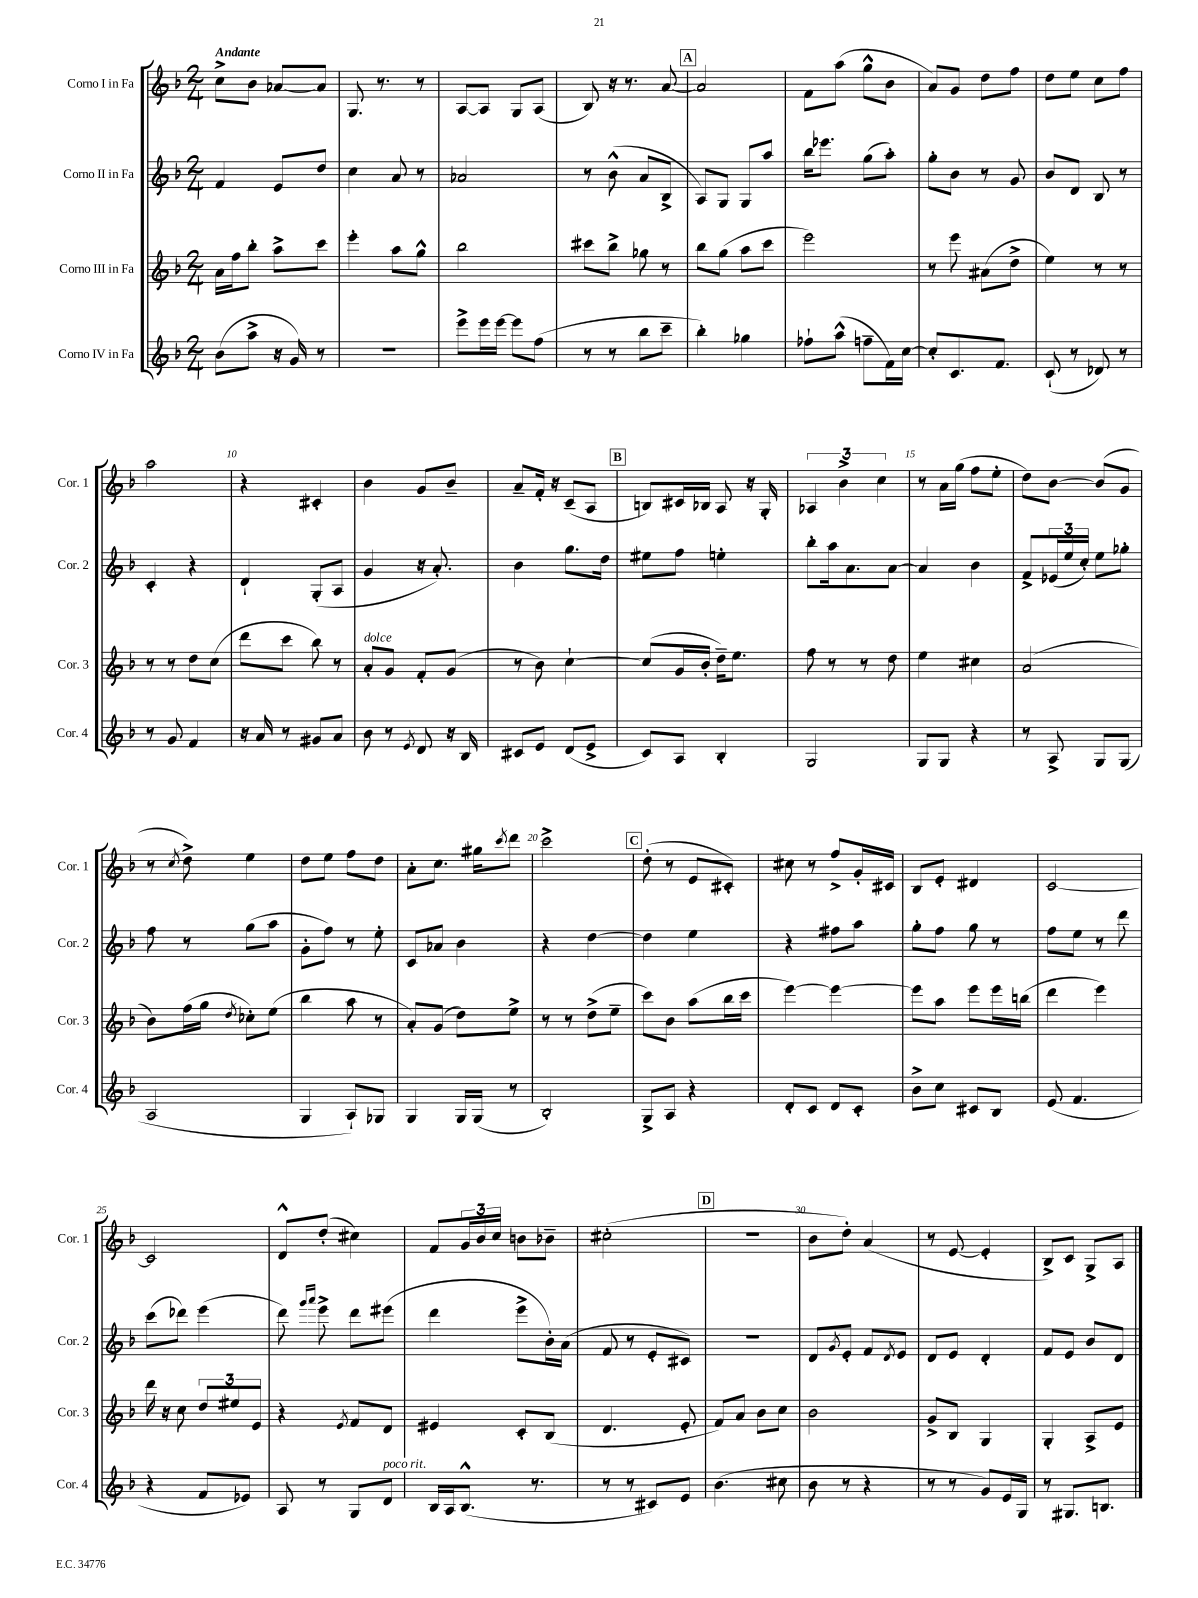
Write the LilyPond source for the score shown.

<<
\new StaffGroup <<
\new Staff = "s0" \with { instrumentName = "Corno I in Fa" shortInstrumentName = "Cor. 1" } {
    \clef treble \key f \major \numericTimeSignature \time 2/4 \tempo "Andante"
    c''8-> bes'8 aes'8~ aes'8 |
    g8. r8. r8 |
    a8~ a8 g8 a8( |
    bes8) r16 r8. a'8~ |
    \mark \markup { \box "A" } a'2 |
    f'8 a''8( g''8-^ bes'8 |
    a'8) g'8 d''8 f''8 |
    d''8 e''8 c''8 f''8 |
    a''2 |
    r4 cis'4-. |
    bes'4 g'8 bes'8-- |
    a'8-- f'16-. r16 c'8--( a8 |
    \mark \markup { \box "B" } b8) cis'16 bes16 a8 r16 g16-. |
    \tuplet 3/2 { aes4 bes'4-> c''4 } |
    r8 a'16 g''16( f''8 e''8-. |
    d''8) bes'8~ bes'8( g'8 |
    r8 \acciaccatura { c''8 } d''8->) e''4 |
    d''8 e''8 f''8 d''8 |
    a'8-. c''8. gis''16 \acciaccatura { c'''8 } d'''8 |
    c'''2-> |
    \mark \markup { \box "C" } d''8-.( r8 e'8 cis'8-.) |
    cis''8 r8 f''8-> g'16-. cis'16 |
    bes8 e'8-. dis'4 |
    c'2~ |
    c'2 |
    d'8-^ d''8-.( cis''4) |
    f'8 \tuplet 3/2 { g'16 bes'16 c''16 } b'8 bes'8-- |
    cis''2-.( |
    \mark \markup { \box "D" } R2 |
    bes'8 d''8-.) a'4( |
    r8 e'8~ e'4-. |
    bes8->) c'8 g8-> a8 \bar "|." |
}
\new Staff = "s1" \with { instrumentName = "Corno II in Fa" shortInstrumentName = "Cor. 2" } {
    \clef treble \key f \major \numericTimeSignature \time 2/4
    f'4 e'8 d''8 |
    c''4 a'8 r8 |
    aes'2 |
    r8 bes'8-^( a'8 bes8-> |
    \mark \markup { \box "A" } a8) g8 g8 a''8 |
    bes''16 ees'''8. g''8( a''8-.) |
    g''8-. bes'8 r8 g'8 |
    bes'8 d'8 bes8 r8 |
    c'4-. r4 |
    d'4-! g8-.( a8 |
    g'4 r16 a'8.-.) |
    bes'4 g''8. d''16 |
    \mark \markup { \box "B" } eis''8 f''8 e''4-. |
    bes''8-. a''16 a'8. a'8~ |
    a'4 bes'4 |
    f'8-> \tuplet 3/2 { ees'16( e''16 c''16-.) } e''8 ges''8-. |
    f''8 r8 g''8( a''8 |
    g'8-. f''8) r8 e''8-. |
    c'8 aes'8 bes'4 |
    r4 d''4~ |
    \mark \markup { \box "C" } d''4 e''4 |
    r4 fis''8 a''8 |
    g''8-. f''8 g''8 r8 |
    f''8 e''8 r8 d'''8 |
    c'''8( des'''8) e'''4( |
    d'''8) \grace { g'''16 a'''16 } e'''8-> d'''8 eis'''8( |
    d'''4 e'''8-> bes'16-.) a'16( |
    f'8 r8 e'8-. cis'8) |
    \mark \markup { \box "D" } R2 |
    d'8 \acciaccatura { g'8 } e'8-. f'8 \acciaccatura { d'8 } e'8 |
    d'8 e'8 d'4-. |
    f'8 e'8 bes'8 d'8 \bar "|." |
}
\new Staff = "s2" \with { instrumentName = "Corno III in Fa" shortInstrumentName = "Cor. 3" } {
    \clef treble \key f \major \numericTimeSignature \time 2/4
    a'16 f''16 bes''8-. a''8-> c'''8 |
    e'''4-. a''8 g''8-^ |
    bes''2 |
    cis'''8 bes''8-> ges''8 r8 |
    \mark \markup { \box "A" } bes''8 g''8( a''8 c'''8 |
    e'''2) |
    r8 e'''8 ais'8( d''8-> |
    e''4) r8 r8 |
    r8 r8 d''8 c''8( |
    d'''8 c'''8 bes''8) r8 |
    a'8-.^\markup { \italic "dolce" } g'8 f'8-. g'8( |
    r8 bes'8) c''4~-! |
    \mark \markup { \box "B" } c''8( g'16 bes'16-. d''16--) e''8. |
    f''8 r8 r8 d''8 |
    e''4 cis''4 |
    a'2( |
    bes'8) f''16( g''16 \acciaccatura { d''8 } ces''8-.) e''8( |
    bes''4 a''8 r8 |
    a'8-.) g'8( d''8) e''8-> |
    r8 r8 d''8->( e''8-- |
    \mark \markup { \box "C" } c'''8) bes'8 a''8( bes''16 c'''16 |
    e'''4~) e'''4~ |
    e'''8 a''8 e'''8 e'''16 b''16( |
    d'''4 e'''4) |
    d'''16 r16 c''8 \tuplet 3/2 { d''8 eis''8 e'8 } |
    r4 \acciaccatura { e'8 } f'8 d'8 |
    eis'4 c'8-. bes8( |
    d'4. e'8-. |
    \mark \markup { \box "D" } f'8) a'8 bes'8 c''8 |
    bes'2 |
    g'8-> bes8 g4 |
    g4-. a8-> e'8 \bar "|." |
}
\new Staff = "s3" \with { instrumentName = "Corno IV in Fa" shortInstrumentName = "Cor. 4" } {
    \clef treble \key f \major \numericTimeSignature \time 2/4
    bes'8( a''8-> r16 g'16) r8 |
    R2 |
    e'''8-> e'''16 e'''16~ e'''8 f''8( |
    r8 r8 bes''8 c'''8-- |
    \mark \markup { \box "A" } bes''4-.) ges''4 |
    fes''8-! a''8-^( f''8-- f'16) c''16~ |
    c''8-. c'8. f'8. |
    c'8-!( r8 des'8) r8 |
    r8 g'8 f'4 |
    r16 a'16 r8 gis'8 a'8 |
    bes'8 r8 \acciaccatura { e'8 } d'8 r16 bes16 |
    cis'8 e'8 d'8( e'8-> |
    \mark \markup { \box "B" } c'8) a8 bes4-. |
    g2 |
    g8 g8 r4 |
    r8 a8-> g8 g8( |
    a2 |
    g4 a8-!) ges8 |
    g4 g16 g16( r8 |
    bes2-.) |
    \mark \markup { \box "C" } g8-> a8 r4 |
    d'8-. c'8 d'8 c'8-. |
    bes'8-> c''8 cis'8 bes8 |
    e'8( f'4. |
    r4 f'8 ees'8) |
    a8 r8 g8 d'8^\markup { \italic "poco rit." } |
    bes16 a16 bes8.-^( r8. |
    r8 r8 cis'8) e'8 |
    \mark \markup { \box "D" } bes'4.( cis''8 |
    bes'8 r8 r4 |
    r8 r8 g'8) e'16 g16 |
    r8 gis8. b8. \bar "|." |
}
>>
>>
\layout { \context { \Score \override BarNumber.break-visibility = ##(#f #t #t) barNumberVisibility = #(every-nth-bar-number-visible 5) } }
